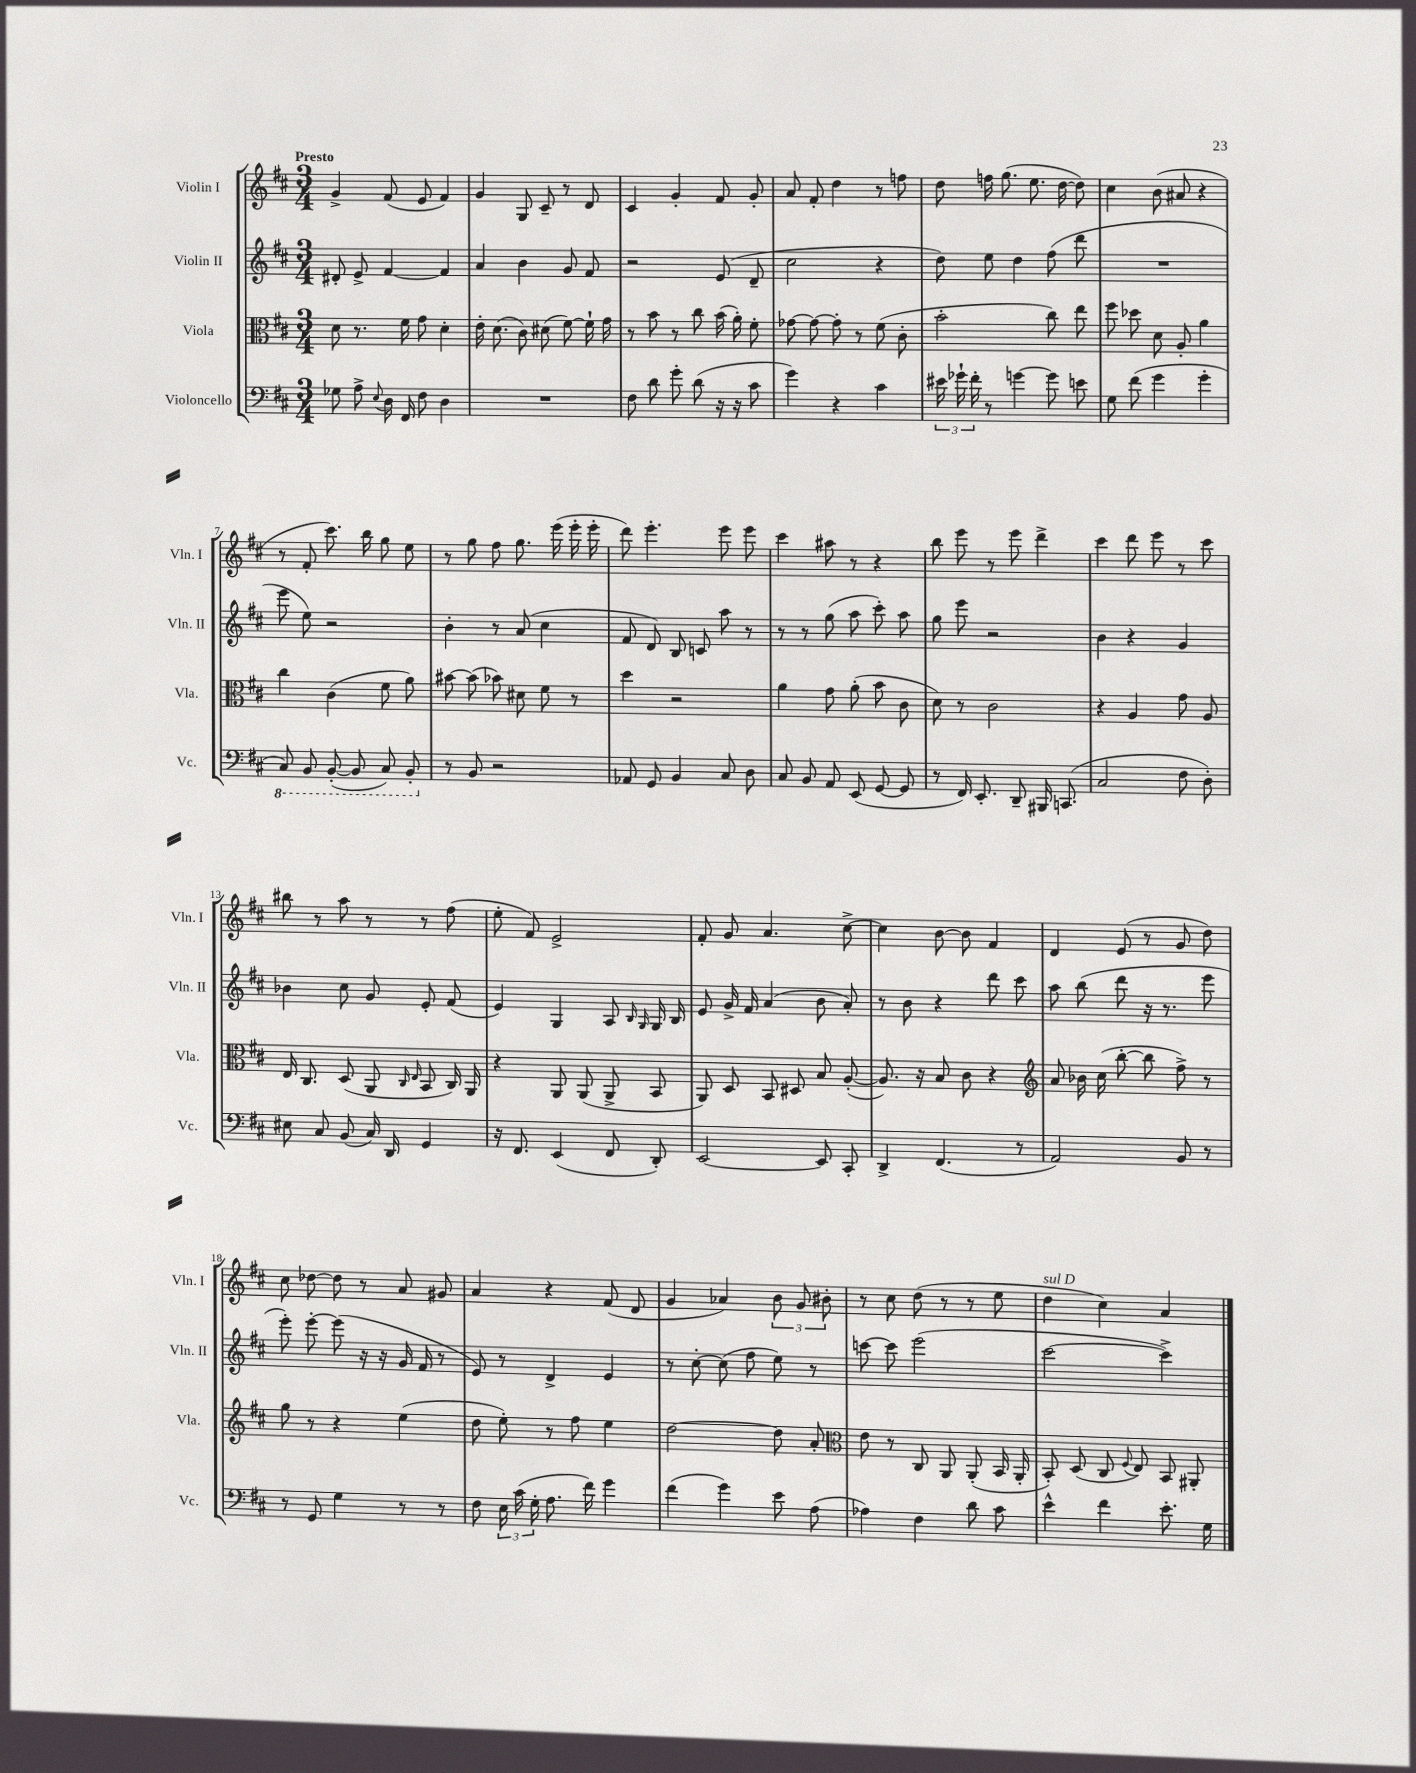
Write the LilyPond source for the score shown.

<<
\new StaffGroup <<
\new Staff = "s0" \with { instrumentName = "Violin I" shortInstrumentName = "Vln. I" } {
    \clef treble \key d \major \numericTimeSignature \time 3/4 \tempo "Presto"
    \autoBeamOff g'4-> fis'8( e'8 fis'4) |
    g'4 g8 cis'8-- r8 d'8 |
    cis'4 g'4-. fis'8 g'8-. |
    a'8 fis'8-. d''4 r8 f''8 |
    d''8 f''16 g''8.( e''8. d''16~ d''8) |
    cis''4 b'8( ais'8 r4 |
    r8 fis'8-. cis'''8.) b''16 g''8 e''8 |
    r8 g''8 fis''8 g''8. e'''16( e'''16-. e'''16-. |
    d'''8) e'''4.-. e'''8 e'''8 |
    cis'''4 ais''8 r8 r4 |
    b''8 e'''8 r8 e'''8 d'''4-> |
    cis'''4 d'''8 e'''8 r8 cis'''8 |
    bis''8 r8 a''8 r8 r8 fis''8( |
    e''8-. fis'8) e'2-> |
    fis'8-. g'8 a'4. cis''8~-> |
    cis''4 b'8~ b'8 fis'4 |
    d'4 e'8( r8 g'8 d''8) |
    cis''8 des''8~ des''8 r8 a'8 gis'8 |
    a'4 r4 fis'8( d'8 |
    g'4 aes'4) \tuplet 3/2 { b'8 g'8 bis'8-. } |
    r8 cis''8 d''8( r8 r8 e''8 |
    d''4^\markup { \italic "sul D" } cis''4) a'4 \bar "|." |
}
\new Staff = "s1" \with { instrumentName = "Violin II" shortInstrumentName = "Vln. II" } {
    \clef treble \key d \major \numericTimeSignature \time 3/4
    \autoBeamOff dis'8-. e'8-> fis'4~ fis'4 |
    a'4 b'4 g'8 fis'8 |
    r2 e'8( d'8-- |
    cis''2 r4 |
    d''8) e''8 d''4 fis''8( d'''8 |
    R2. |
    e'''8 e''8) r2 |
    b'4-. r8 a'8( cis''4 |
    fis'8 d'8) b8 c'8 a''8 r8 |
    r8 r8 g''8( a''8 cis'''8-.) a''8 |
    g''8 e'''8 r2 |
    b'4 r4 g'4 |
    bes'4 cis''8 g'8 e'8-. fis'8( |
    e'4) g4 a8 \grace { b16 g16 } g16 b16 |
    e'8 g'16-> fis'16 a'4( b'8 a'8-.) |
    r8 b'8 r4 d'''8 cis'''8 |
    a''8 b''8( d'''8 r16 r8. e'''8 |
    e'''8-.) e'''8~-. e'''8( r16 r16 g'16 fis'16 r8 |
    e'8) r8 d'4-> e'4 |
    r8 cis''8~-. cis''8( fis''8 e''8) r8 |
    c'''8~ c'''8 e'''2( |
    cis'''2~ cis'''4->) \bar "|." |
}
\new Staff = "s2" \with { instrumentName = "Viola" shortInstrumentName = "Vla." } {
    \clef alto \key d \major \numericTimeSignature \time 3/4
    \autoBeamOff d'8 r8. fis'16 g'8 d'4-. |
    e'16-. d'8.( cis'8) dis'8( fis'8~) fis'16-! g'16 |
    r8 b'8 r8 cis''8 b'16( a'16-.) fis'8-. |
    ges'8~ ges'8~ ges'8-. r8 fis'8( cis'8-. |
    b'2-. cis''8) e''8 |
    fis''8 des''8 d'8 a8-. a'4 |
    cis''4 cis'4( fis'8 a'8) |
    bis'8~ bis'8( bes'8) dis'8 fis'8 r8 |
    d''4 r2 |
    a'4 g'8 a'8-.( b'8 cis'8 |
    d'8) r8 cis'2 |
    r4 a4 g'8 a8 |
    e16 cis8. d8( a,8 \grace { cis16 e16 } b,8 cis16) a,16 |
    r4 a,8 a,8( a,8-> b,8 |
    a,8) d8 b,8 dis8 b8 a8~-.( |
    a8.) r16 b8 cis'8 r4 |
    \clef treble a'8 bes'16 cis''16( b''8~-. b''8 fis''8->) r8 |
    g''8 r8 r4 e''4( |
    d''8 e''8-.) r8 fis''8 e''4 |
    d''2~ d''8 a'8-. |
    \clef alto e'8 r8 cis8 a,8 a,8-.( b,16 a,16-. |
    b,8-.) d8( cis8 \appoggiatura { fis8 } e8) b,8 ais,8-. \bar "|." |
}
\new Staff = "s3" \with { instrumentName = "Violoncello" shortInstrumentName = "Vc." } {
    \clef bass \key d \major \numericTimeSignature \time 3/4
    \autoBeamOff ges8 a8-> \appoggiatura { e8 } d16 fis,16 fis8 d4 |
    R2. |
    fis8 d'8 g'8-. d'8( r16 r16 cis'8 |
    g'4) r4 cis'4 |
    \tuplet 3/2 { eis'16 ges'16-! fis'16-. } r8 g'4~ g'8 e'8 |
    g8 fis'8( g'4 g'4-. |
    \ottava #-1 cis,8) b,,8 b,,8~-.( b,,8 cis,8) b,,8-. \ottava #0 |
    r8 b,8 r2 |
    aes,8 g,8 b,4 cis8 d8 |
    cis8 b,8 a,8 e,8( g,8~ g,8 |
    r8 fis,16) e,8.-. d,8-- bis,,16 c,8.( |
    cis2 fis8 d8-.) |
    eis8 cis8 b,8( cis16) d,16 g,4 |
    r16 fis,8. e,4( fis,8 d,8-.) |
    e,2~ e,8 cis,8-. |
    d,4-> fis,4.( r8 |
    a,2) b,8 r8 |
    r8 g,8 g4 r8 r8 |
    fis8 \tuplet 3/2 { e16 cis'16( g16-. } a8. fis'16) g'4 |
    fis'4( g'4) e'8 a8( |
    aes4) fis4 d'8 cis'8 |
    e'4-^ fis'4 e'8.-. g16 \bar "|." |
}
>>
>>
